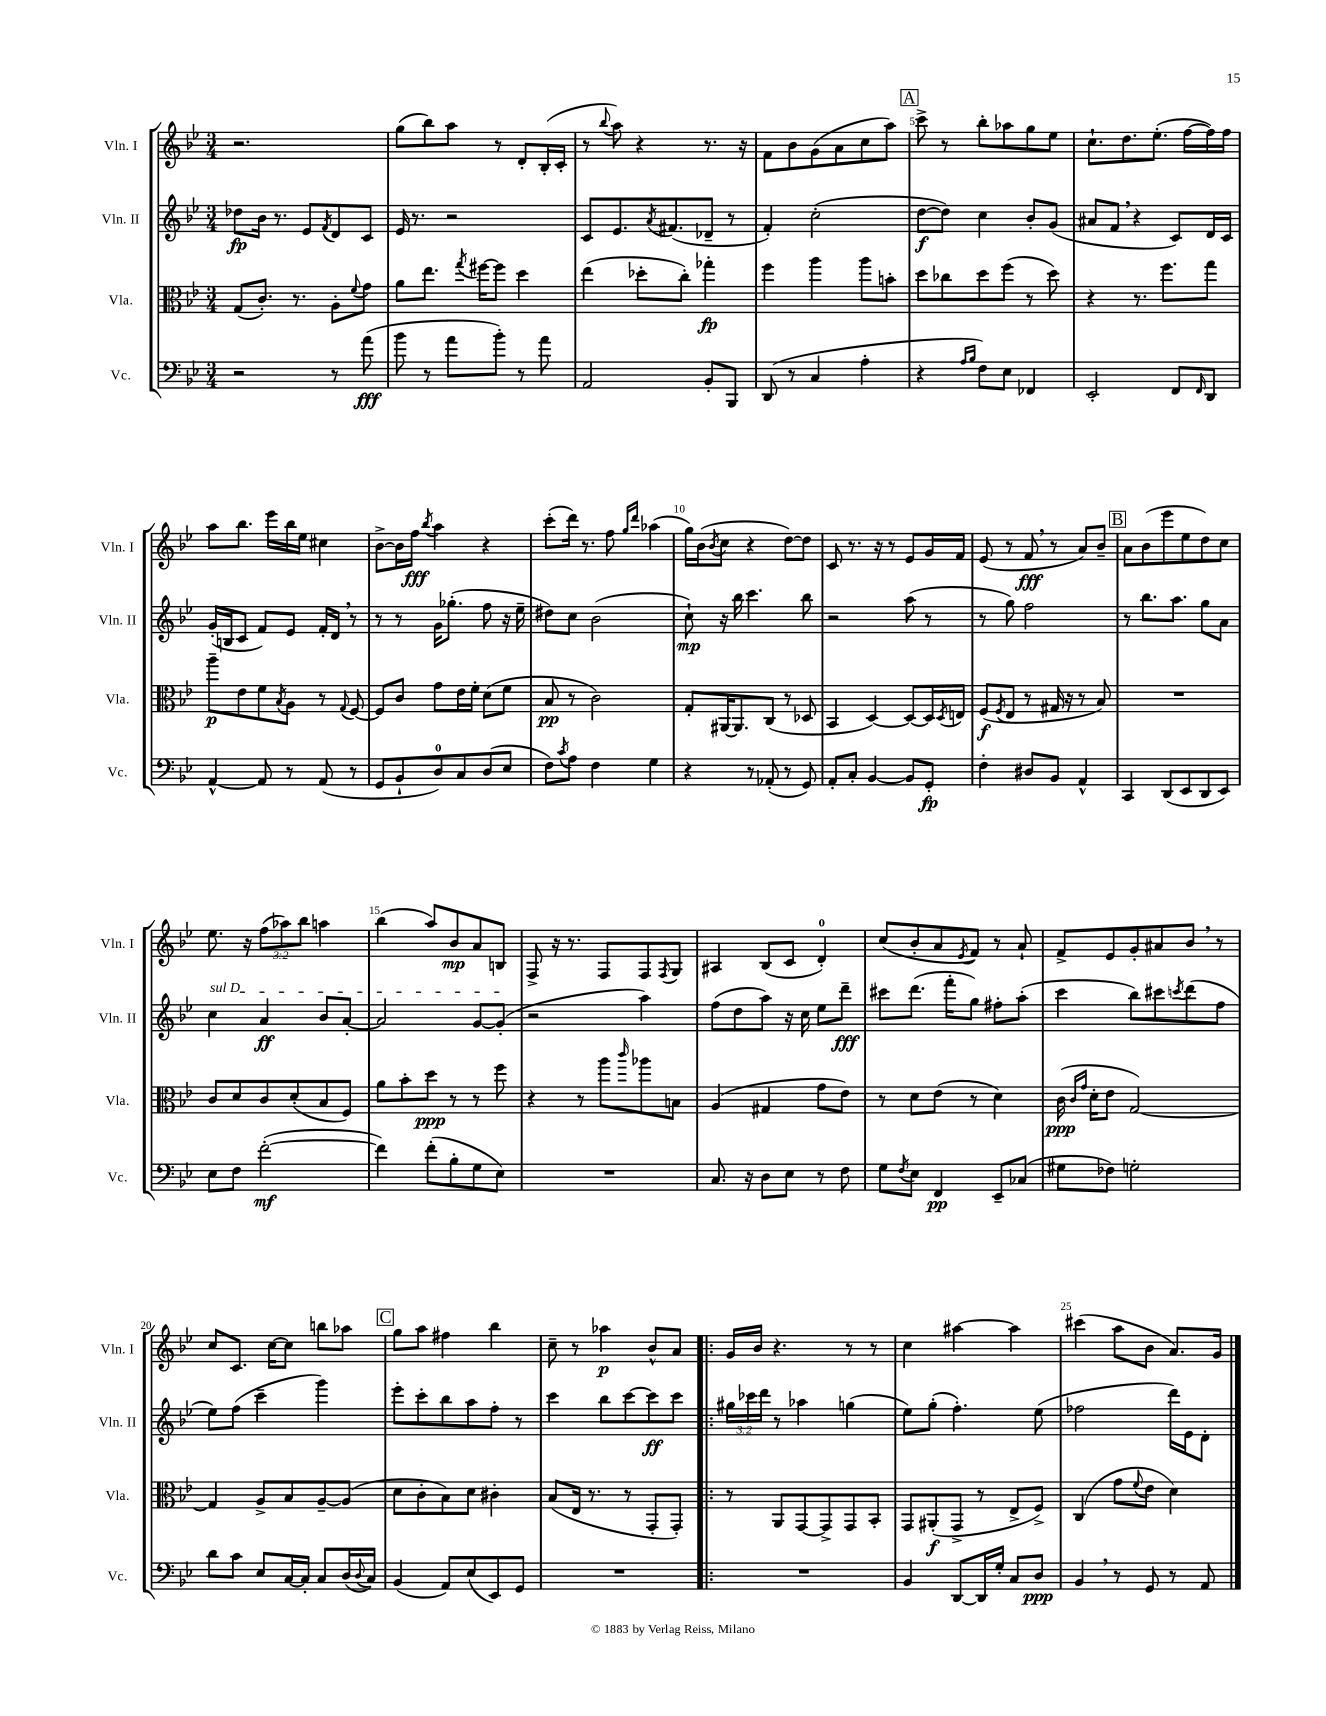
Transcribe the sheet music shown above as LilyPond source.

<<
\new StaffGroup <<
\new Staff = "s0" \with { instrumentName = "Vln. I" shortInstrumentName = "Vln. I" } {
    \clef treble \key bes \major \numericTimeSignature \time 3/4 \override Staff.TupletNumber.text = #tuplet-number::calc-fraction-text
    r2. |
    g''8( bes''8) a''8 r8 d'8-. bes16-.( c'16-. |
    r8 \appoggiatura { bes''8 } a''8) r4 r8. r16 |
    f'8 bes'8 g'8( a'8 c''8 a''8) |
    \mark \markup { \box "A" } c'''8-> r8 bes''8-. aes''8 g''8 ees''8 |
    c''8.-! d''8. ees''8.-.( f''16~ f''16) f''16 |
    a''8 bes''8. ees'''16 bes''16 ees''16 cis''4 |
    bes'8~-> bes'16 f''16\fff \acciaccatura { bes''8 } a''4 r4 |
    c'''8-.( d'''16) r8. f''8 \grace { g''16 d'''16 } aes''4( |
    g''16) bes'16( \acciaccatura { bes'8 } c''8 r4 d''8~) d''8 |
    c'8 r8. r16 r8 ees'8 g'16 f'16 |
    ees'8( r8 f'8\fff \breathe r8 a'8) bes'8-- |
    \mark \markup { \box "B" } a'8 bes'8( ees'''8 ees''8 d''8) c''8 |
    ees''8. r16 \tuplet 3/2 { f''8( aes''8) bes''8 } a''4 |
    bes''4( a''8) bes'8\mp a'8 b8 |
    f8-> r16 r8. f8 f8 \acciaccatura { f8 } g8 |
    ais4 bes8( c'8 d'4-0-.) |
    c''8( bes'8-. a'8 \acciaccatura { ees'8 } f'8) r8 a'8-! |
    f'8-> ees'8 g'8-. ais'8 bes'8 \breathe r8 |
    c''8 c'8. c''16~ c''8 b''8 aes''8 |
    \mark \markup { \box "C" } g''8 a''8 fis''4 bes''4 |
    c''8-- r8 aes''4\p bes'8-^ a'8 |
    \bar ".|:" g'16 bes'16 r4. r8 r8 |
    c''4 ais''4~ ais''4 |
    cis'''4( a''8 bes'8 a'8.) g'16 \bar "|." |
}
\new Staff = "s1" \with { instrumentName = "Vln. II" shortInstrumentName = "Vln. II" } {
    \clef treble \key bes \major \numericTimeSignature \time 3/4 \override Staff.TupletNumber.text = #tuplet-number::calc-fraction-text
    des''8\fp bes'16 r8. ees'8 \acciaccatura { f'8 } d'8 c'8 |
    ees'16 r8. r2 |
    c'8 ees'8. \acciaccatura { a'8 } fis'8.( des'8-- r8 |
    f'4-.) c''2-.( |
    \mark \markup { \box "A" } d''8~\f d''8) c''4 bes'8-. g'8( |
    ais'8 f'8 \breathe r4 c'8) d'16 c'16 |
    g'16-.( b16 c'8 f'8) ees'8 f'16-. d'16 \breathe r8 |
    r8 r8 g'16 ges''8.-.( f''8 r16 ees''16-- |
    dis''8) c''8 bes'2( |
    c''8-!\mp) r16 bes''16 c'''4. bes''8 |
    r2 a''8( r8 |
    r8 g''8) f''2 |
    \mark \markup { \box "B" } r8 bes''8. a''8. g''8 a'8 |
    \once \override TextSpanner.bound-details.left.text = \markup { \italic "sul D" } c''4\startTextSpan a'4\ff bes'8 a'8~-. |
    a'2 g'8~ g'8-.\stopTextSpan( |
    r2 a''4) |
    f''8( d''8 a''8) r16 c''16 ees''8 d'''8--\fff |
    cis'''8 d'''8.( f'''16-. g''8) fis''8-. a''8-.( |
    c'''4 bes''8) cis'''8 \acciaccatura { c'''8 } d'''8( f''8 |
    ees''8) f''8( c'''4-- g'''4) |
    \mark \markup { \box "C" } ees'''8-. c'''8-. bes''8 a''8 f''8-. r8 |
    c'''4 bes''8 c'''8~ c'''8\ff c'''8 |
    \bar ".|:" \tuplet 3/2 { gis''16 ces'''16 d'''16 } r8 aes''4 g''4( |
    ees''8) g''8-.( f''4.-.) ees''8( |
    fes''2 d'''16) ees'16 d'8-. \bar "|." |
}
\new Staff = "s2" \with { instrumentName = "Vla." shortInstrumentName = "Vla." } {
    \clef alto \key bes \major \numericTimeSignature \time 3/4
    g8( c'8.-.) r8. a8-. \appoggiatura { f'8 } g'8 |
    a'8 ees''8. \acciaccatura { g''8 } fis''16~ fis''8 d''4 |
    ees''4( des''8-. c''8-.) ges''4-.\fp |
    f''4 a''4 a''8 b'8-. |
    \mark \markup { \box "A" } d''8 ces''8 d''8 f''8( r8 d''8) |
    r4 r8. f''8. g''8 |
    a''8--\p ees'8 f'8 \acciaccatura { bes8 } a8 r8 \appoggiatura { g8 } f8~ |
    f8 c'8 g'8 ees'16 f'16-. d'8( f'8 |
    bes8\pp r8 c'2) |
    g8-. ais,16~ ais,8. c8( r8 des8 |
    bes,4 d4~) d8~ d16 \acciaccatura { d8 } e16 |
    f8\f( \acciaccatura { f8 } ees8 r8 gis16 r16 r8 bes8) |
    \mark \markup { \box "B" } R2. |
    c'8 d'8 c'8 d'8-.( bes8 f8) |
    a'8 bes'8-. d''8\ppp r8 r8 f''8 |
    r4 r8 a''8 \grace { c'''16 } aes''8 b8 |
    a4( gis4 g'8 ees'8) |
    r8 d'8 ees'8( r8 d'4) |
    c'16\ppp( \grace { c'16 g'16 } d'16-. ees'8 g2~) |
    g4 a8-> bes8 a8~-- a8( |
    \mark \markup { \box "C" } d'8 c'8-. bes8) d'8 cis'4-. |
    bes8( ees16 r8. r8 g,8-. g,8-.) |
    \bar ".|:" r8 a,8 g,8~ g,8-> g,8 bes,8-. |
    g,8 ais,8-.\f( g,8-> r8 ees8-> f8->) |
    c4( g'8 \appoggiatura { f'8 } ees'8 d'4) \bar "|." |
}
\new Staff = "s3" \with { instrumentName = "Vc." shortInstrumentName = "Vc." } {
    \clef bass \key bes \major \numericTimeSignature \time 3/4
    r2 r8 a'8\fff( |
    bes'8 r8 a'8 bes'8-.) r8 a'8 |
    a,2 bes,8-. bes,,8 |
    d,8( r8 c4 a4-. |
    \mark \markup { \box "A" } r4 \grace { a16 bes16 } f8) ees8 fes,4 |
    ees,2-. f,8 \grace { f,16 } d,8 |
    a,4~-^ a,8 r8 a,8( r8 |
    g,8 bes,8-! d8-0) c8 d8( ees8 |
    f8) \acciaccatura { c'8 } a8 f4 g4 |
    r4 r8 aes,8-.( r8 g,8) |
    a,8-. c8-. bes,4~ bes,8 g,8-.\fp |
    f4-. dis8 bes,8 a,4-^ |
    \mark \markup { \box "B" } c,4 d,8( ees,8 d,8 ees,8) |
    ees8 f8 f'2~-.\mf( |
    f'4) f'8-.( bes8-. g8 ees8) |
    R2. |
    c8. r16 d8 ees8 r8 f8 |
    g8 \acciaccatura { f8 } ees8 f,4\pp ees,8-- ces8( |
    gis8 fes8) g2-. |
    d'8 c'8 ees8 c16~ c16-. c8 d16( \appoggiatura { d8 } c16) |
    \mark \markup { \box "C" } bes,4( a,8) ees8( ees,8) g,8 |
    R2. |
    \bar ".|:" R2. |
    bes,4 d,8~ d,16 g16-. c8 d8\ppp |
    bes,4 \breathe r8 g,8 r8 a,8 \bar "|." |
}
>>
>>
\layout { \context { \Score \override BarNumber.break-visibility = ##(#f #t #t) barNumberVisibility = #(every-nth-bar-number-visible 5) } }
